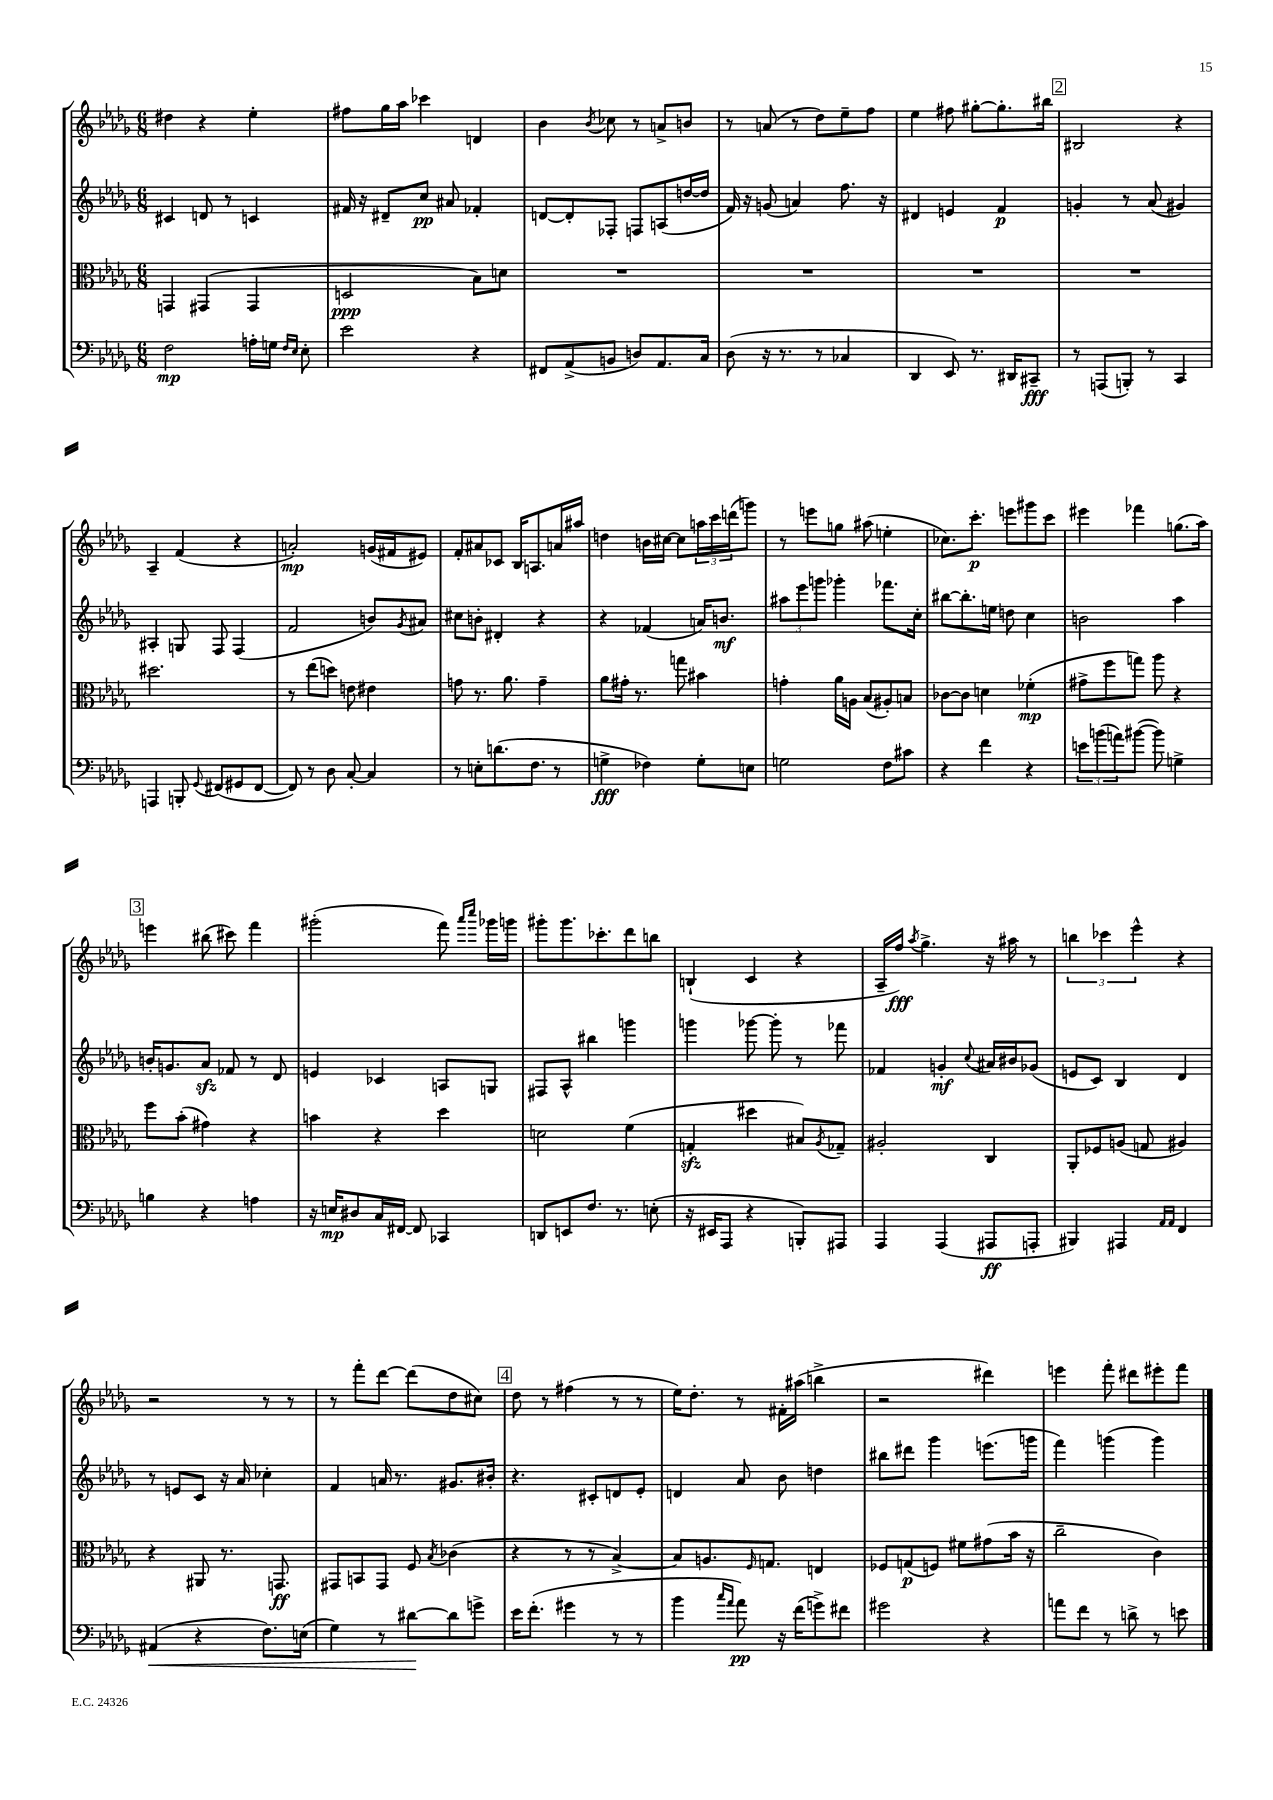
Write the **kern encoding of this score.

**kern	**kern	**kern	**kern
*staff4	*staff3	*staff2	*staff1
*clefF4	*clefC3	*clefG2	*clefG2
*k[b-e-a-d-g-]	*k[b-e-a-d-g-]	*k[b-e-a-d-g-]	*k[b-e-a-d-g-]
*M6/8	*M6/8	*M6/8	*M6/8
2F\	4GG/	4c#/	4dd#\
.	(4GG#/	8d/	4r
.	.	8r	.
16A'\LL	4GG#/	4c/	4ee-'\
16G\JJ	.	.	.
16qqF/LL	.	.	.
16qqE-/JJ	.	.	.
8E-'\	.	.	.
=	=	=	=
2e-\	2D/	16f#/	8ff#\L
.	.	16r	.
.	.	8d#~/L	16gg-\L
.	.	.	16aa-\JJ
.	.	8cc/J	4ccc-\
.	.	8a#/	.
4r	8B-\L)	4f-'/	4d/
.	8d\J	.	.
=	=	=	=
8FF#/L	2.r	[8d/L	4b-\
(8AA-^/	.	8d'/]	.
.	.	.	8qb-/
8BB/J	.	8F-'/J	8cc-\
8D/L)	.	8F/L	8r
8.AA-/	.	(8A/	8a^/L
.	.	[16dd/L	8b/J
16C/Jk	.	16dd/]JJ	.
=	=	=	=
(8D-\	2.r	16f/)	8r
.	.	16r	.
16r	.	(8g/	(8a/
8.r	.	.	.
.	.	4a/)	8r
8r	.	.	8dd-\L)
4C-/	.	8.ff\	8ee-~\
.	.	.	8ff\J
.	.	16r	.
=	=	=	=
4DD-/	2.r	4d#/	4ee-\
8EE-/)	.	4e/	8ff#\
8.r	.	.	[8gg#'\L
.	.	4f/	8.gg#'\]
16DD#/LK	.	.	.
8CC#~/J	.	.	.
.	.	.	16bb#\Jk
=	=	=	=
8r	2.r	4g'/	2B#/
(8AAA/L	.	.	.
8BBB'/J)	.	8r	.
8r	.	(8a-/	.
4CC/	.	4g#/)	4r
=	=	=	=
4AAA/	2.dd#\	4A#'/	4A-~/
8BBB'/	.	8G/	(4f/
8qqGG-/	.	.	.
(8FF#/L	.	8F/	.
8GG#/	.	(4F/	4r
[8FF#/J	.	.	.
=	=	=	=
8FF#/])	8r	2f/	2a'/)
8r	(8ee-\L	.	.
8D-\	8dd\J)	.	.
[8C'/	8e\	.	.
4C/]	4e#\	8b/L)	(16g/LL
.	.	.	16f#/J
.	.	8qg-/	.
.	.	8a#/J	8e#/J)
=	=	=	=
8r	8g\	8cc#\L	8f'/L
8E'\L	8.r	8b'\J	8a#/
(8.d\	.	4d#'/	8c-/J
.	8.a-\	.	.
.	.	.	16B-/LK
8.F\J	.	.	8.A/
.	4g~\	4r	.
8r	.	.	16a/L
.	.	.	16aa#/JJ
=	=	=	=
4G^\	8a-\L	4r	4dd\
.	16g#'\Jk	.	.
.	8.r	.	.
4F-\)	.	(4f-/	16b\LL
.	.	.	[16cc#\JJ
.	8gg\	.	8cc#\]L
8G'\L	4b#\	16a/LK)	24aa\L
.	.	.	24ccc\
.	.	8.b/J	.
.	.	.	(24ddd\J
8E\J	.	.	8ggg\J)
=	=	=	=
2G\	4g'\	12aa#\L	8r
.	.	12eee-\	.
.	.	.	8eee\L
.	.	12ggg\J	.
.	16a-\LL	4ggg-'\	8gg\J
.	16A\JJ	.	.
.	(8B-/L	.	(8aa#\
8F\L	8A#'/)	8.fff-\L	4ee'\
8c#\J	8B/J	.	.
.	.	16cc'\Jk	.
=	=	=	=
4r	[8c-\L	[8bb#\L	8.cc-\L)
.	8c-\]J	8.bb#'\]	.
.	.	.	8.ccc'\J
4f\	4d\	.	.
.	.	16ee\Jk	.
.	.	8dd\	8eee\L
4r	(4f-'\	4cc\	8ggg#\
.	.	.	8ccc\J
=	=	=	=
12e\L	8g#^\L	2b\	4eee#\
(12b\	.	.	.
.	8ff\	.	.
12a\)	.	.	.
([8b#\J	8gg\J)	.	4fff-\
8b#\])	8aa-\	.	.
4G^\	4r	4aa-\	(8.gg\L
.	.	.	16aa-\Jk)
=	=	=	=
4B\	8ff\L	16b'/LK	4eee\
.	.	8.g/	.
.	(8b-'\J	.	.
4r	4g#\)	8a-/J	(8bb#\
.	.	8f-/	8ccc#\)
4A\	4r	8r	4fff\
.	.	8d-/	.
=	=	=	=
16r	4b\	4e/	(2ggg#'\
16E/LK	.	.	.
8D#/	.	.	.
16C/L	4r	4c-/	.
[16FF#/JJ	.	.	.
8FF#/]	.	.	.
4CC-/	4dd-\	8A/L	8fff\)
.	.	.	16qqaaa-/LL
.	.	.	16qqcccc/JJ
.	.	8G/J	16ggg-\LL
.	.	.	16ggg\JJ
=	=	=	=
8DD/L	2d\	8F#/L	8ggg#'\L
8EE/	.	8A-^^/J	8.ggg#\
8.F/J	.	4bb#\	.
.	.	.	8.ccc-'\
8.r	.	.	.
.	(4f\	4ggg\	8ddd-\
(8E'\	.	.	8bb\J
=	=	=	=
16r	4G'/	4ggg\	(4B`/
16EE#/LK	.	.	.
8AAA-/J	.	.	.
4r	4dd#\	[8ggg-\	4c/
.	.	8ggg-'\]	.
8BBB'/L)	8B#/L)	8r	4r
.	8qA-/	.	.
8AAA#/J	8G-~/J	8fff-\	.
=	=	=	=
4AAA-/	2A#'/	4f-/	16A-~/LL
.	.	.	16ff/JJ)
.	.	.	8qaa-/
.	.	.	4.gg-^\
(4AAA-/	.	4g'/	.
.	.	8qqcc/	.
8AAA#/L	4C/	16a#/LL	16r
.	.	16b#/J	16aa#\
8AAA'/J	.	(8g-/J	8r
=	=	=	=
4BBB#/)	8AA-'/L	8e/L	6bb\
.	8F-/	8c/J)	.
.	.	.	6ccc-\
4AAA#/	(8A/J	4B-/	.
.	.	.	6eee-^^\
.	8G/	.	.
16qqAA-/LL	.	.	.
16qqAA-/JJ	.	.	.
4FF/	4A#/)	4d-/	4r
=	=	=	=
(4AA#/	4r	8r	2r
.	.	8e/L	.
4r	8AA#/	8c/J	.
.	8.r	16r	.
.	.	16a-/	.
8.F\L)	.	4cc-'\	8r
.	8.GG/	.	.
.	.	.	8r
(16E\Jk	.	.	.
=	=	=	=
4G-\)	8GG#/L	4f/	8r
.	8BB/	.	8fff'\L
8r	8GG#/J	16a/	[8ddd-\J
.	.	8.r	.
[8d#\L	8F/	.	(8ddd-\]L
.	8qB-/	.	.
8d#\]	(4c-\	8.g#/L	8dd-\
8g^\J	.	.	8cc#\J)
.	.	16b#'/Jk	.
=	=	=	=
16e-\LK	4r	4.r	8dd-\
(8.f'\J	.	.	.
.	.	.	8r
4g#\	8r	.	(4ff#\
.	8r	8c#'/L	.
8r	[4B-^/)	8d/	8r
8r	.	8e-'/J	8r
=	=	=	=
4b-\	8B-/]L	4d/	16ee-\LK)
.	.	.	8.dd-'\J
.	8.A/	.	.
16qqcc/LL	.	.	.
16qqa-/JJ	.	.	.
8a-\)	.	8a-/	8r
.	16qqF/	.	.
.	8.G/J	.	.
16r	.	8b-\	16f#'\LL
(16f\LK	.	.	(16aa#\JJ
8g^\)	4E/	4dd\	4bb^\
8f#\J	.	.	.
=	=	=	=
2g#\	8F-/L	8bb#\L	2r
.	(8G/	8ddd#\J	.
.	8F/J)	4ggg-\	.
.	8f#\L	.	.
4r	(8g#\	(8.eee\L	4ddd#\)
.	16b-\Jk	.	.
.	16r	16ggg\Jk	.
=	=	=	=
8a\L	2cc~\	4fff\)	4eee\
8f\J	.	.	.
8r	.	(4ggg\	8fff'\
8d^\	.	.	8ddd#\L
8r	4c\)	4ggg\)	8eee#'\
8e\	.	.	8fff\J
==	==	==	==
*-	*-	*-	*-
